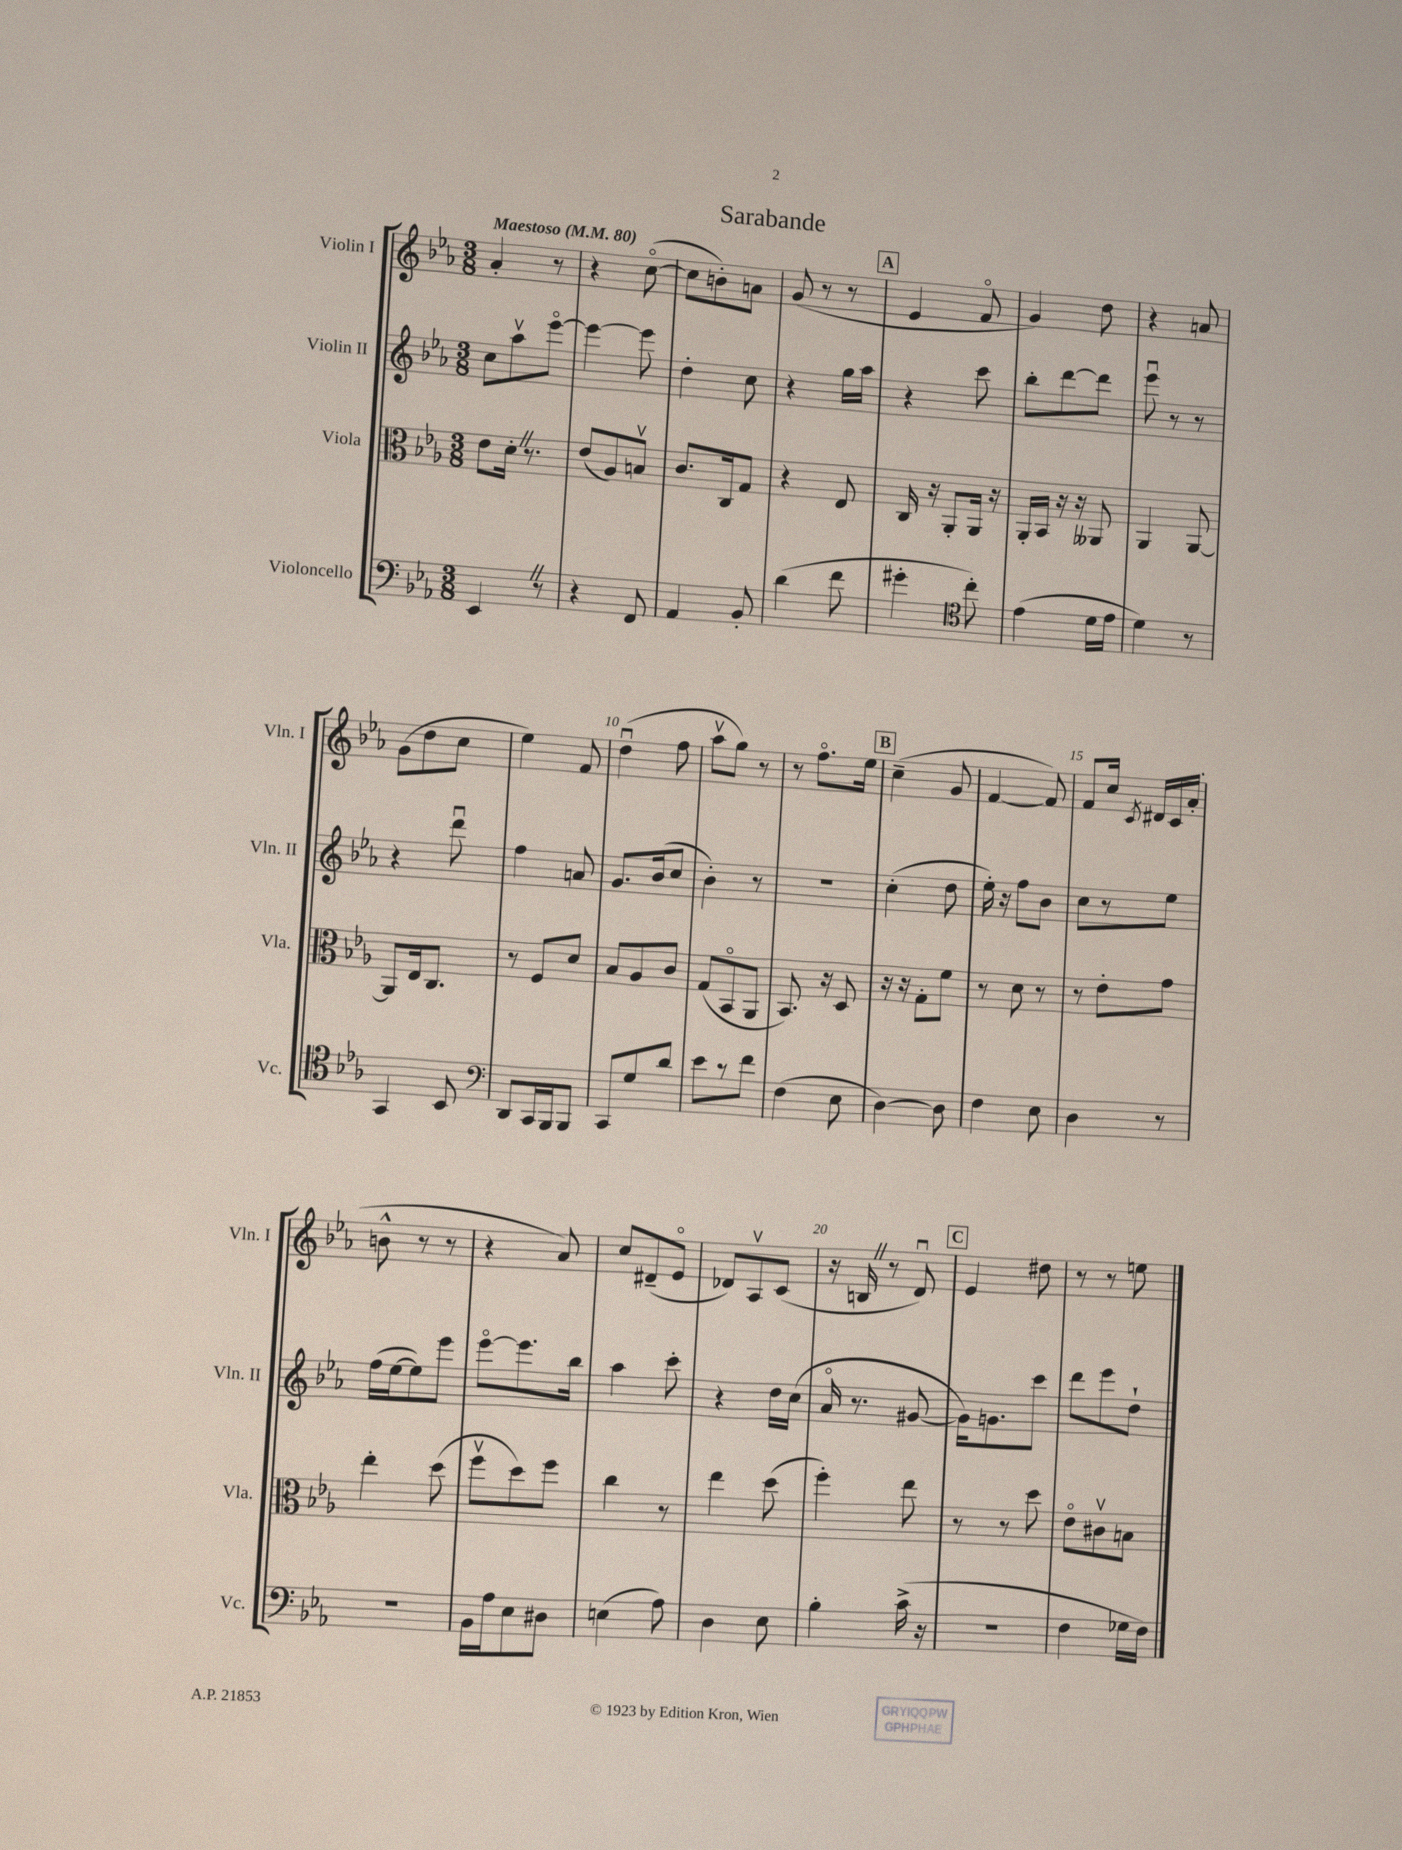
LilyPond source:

\header { title = "Sarabande" }
<<
\new StaffGroup <<
\new Staff = "s0" \with { instrumentName = "Violin I" shortInstrumentName = "Vln. I" } {
    \clef treble \key ees \major \numericTimeSignature \time 3/8 \tempo "Maestoso" 4 = 80
    \autoBeamOff aes'4-. r8 |
    r4 c''8~\flageolet( |
    c''8[ b'8-.) a'8] |
    g'8( r8 r8 |
    \mark \markup { \box "A" } ees'4 f'8\flageolet |
    g'4) d''8 |
    r4 a'8 |
    g'8[( d''8 c''8] |
    ees''4) f'8 |
    d''4\downbow( f''8 |
    aes''8[\upbow g''8]) r8 |
    r8 f''8.[\flageolet ees''16] |
    \mark \markup { \box "B" } c''4--( g'8 |
    f'4~ f'8) |
    f'8[ c''16] \acciaccatura { c'8 } dis'16[ c'16 aes'16]-.( |
    b'8-^ r8 r8 |
    r4 aes'8) |
    c''8[ dis'8--( ees'8]\flageolet |
    des'8[) aes8\upbow c'8]( |
    r16 b16 \once \override BreathingSign.text = \markup { \musicglyph "scripts.caesura.straight" } \breathe r8 d'8\downbow) |
    \mark \markup { \box "C" } ees'4 dis''8 |
    r8 r8 e''8 \bar "|." |
}
\new Staff = "s1" \with { instrumentName = "Violin II" shortInstrumentName = "Vln. II" } {
    \clef treble \key ees \major \numericTimeSignature \time 3/8
    \autoBeamOff c''8[ aes''8\upbow ees'''8]~\flageolet |
    ees'''4~ ees'''8 |
    d''4-. c''8 |
    r4 g''16[ aes''16] |
    \mark \markup { \box "A" } r4 c'''8 |
    bes''8[-. d'''8~ d'''8] |
    ees'''8\downbow r8 r8 |
    r4 d'''8\downbow |
    f''4 a'8 |
    g'8.[ bes'16( c''8] |
    bes'4-.) r8 |
    r4. |
    \mark \markup { \box "B" } c''4-.( d''8 |
    ees''16-.) r16 f''8[ bes'8] |
    c''8[ r8 ees''8] |
    f''16[( ees''16~ ees''8) ees'''8] |
    ees'''8[~\flageolet ees'''8. bes''16] |
    aes''4 c'''8-. |
    r4 d''16[ c''16]( |
    aes'16\flageolet r8. gis'8~ |
    \mark \markup { \box "C" } gis'16[) g'8. c'''8] |
    d'''8[ ees'''8 d''8]-! \bar "|." |
}
\new Staff = "s2" \with { instrumentName = "Viola" shortInstrumentName = "Vla." } {
    \clef alto \key ees \major \numericTimeSignature \time 3/8
    \autoBeamOff ees'8[ d'16]-. \once \override BreathingSign.text = \markup { \musicglyph "scripts.caesura.straight" } \breathe r8. |
    ees'8[( aes8) b8]\upbow |
    c'8.[ c16 g8] |
    r4 ees8 |
    \mark \markup { \box "A" } c16 r16 aes,8[-. aes,16] r16 |
    aes,16[-. bes,16] r16 r16 aeses,8 |
    aes,4 aes,8~ |
    aes,8[ ees16 c8.] |
    r8 f8[ d'8] |
    bes8[ aes8 c'8] |
    g8[( bes,8\flageolet aes,8] |
    bes,8.) r16 d8 |
    \mark \markup { \box "B" } r16 r16 g8[-. f'8] |
    r8 d'8 r8 |
    r8 ees'8[-. g'8] |
    ees''4-. d''8( |
    f''8[\upbow d''8) f''8] |
    c''4 r8 |
    ees''4 d''8( |
    f''4-.) ees''8 |
    \mark \markup { \box "C" } r8 r8 d''8 |
    ees'8[\flageolet cis'8\upbow b8] \bar "|." |
}
\new Staff = "s3" \with { instrumentName = "Violoncello" shortInstrumentName = "Vc." } {
    \clef bass \key ees \major \numericTimeSignature \time 3/8
    \autoBeamOff ees,4 \once \override BreathingSign.text = \markup { \musicglyph "scripts.caesura.straight" } \breathe r8 |
    r4 f,8 |
    aes,4 bes,8-. |
    d'4( f'8 |
    \mark \markup { \box "A" } gis'4-. \clef tenor c''8-.) |
    ees'4( d'16[ ees'16] |
    d'4) r8 |
    g,4 bes,8 |
    \clef bass d,8[ c,16 bes,,16 bes,,8] |
    c,8[ g8 d'8] |
    ees'8[ r8 f'8] |
    f4( ees8 |
    \mark \markup { \box "B" } d4~) d8 |
    f4 ees8 |
    d4 r8 |
    R4. |
    bes,16[ aes16 ees8 dis8] |
    e4( aes8) |
    d4 ees8 |
    bes4-. c'16->( r16 |
    \mark \markup { \box "C" } R4. |
    f4 ges16[ f16]) \bar "|." |
}
>>
>>
\layout { \context { \Score \override BarNumber.break-visibility = ##(#f #t #t) barNumberVisibility = #(every-nth-bar-number-visible 5) } }
